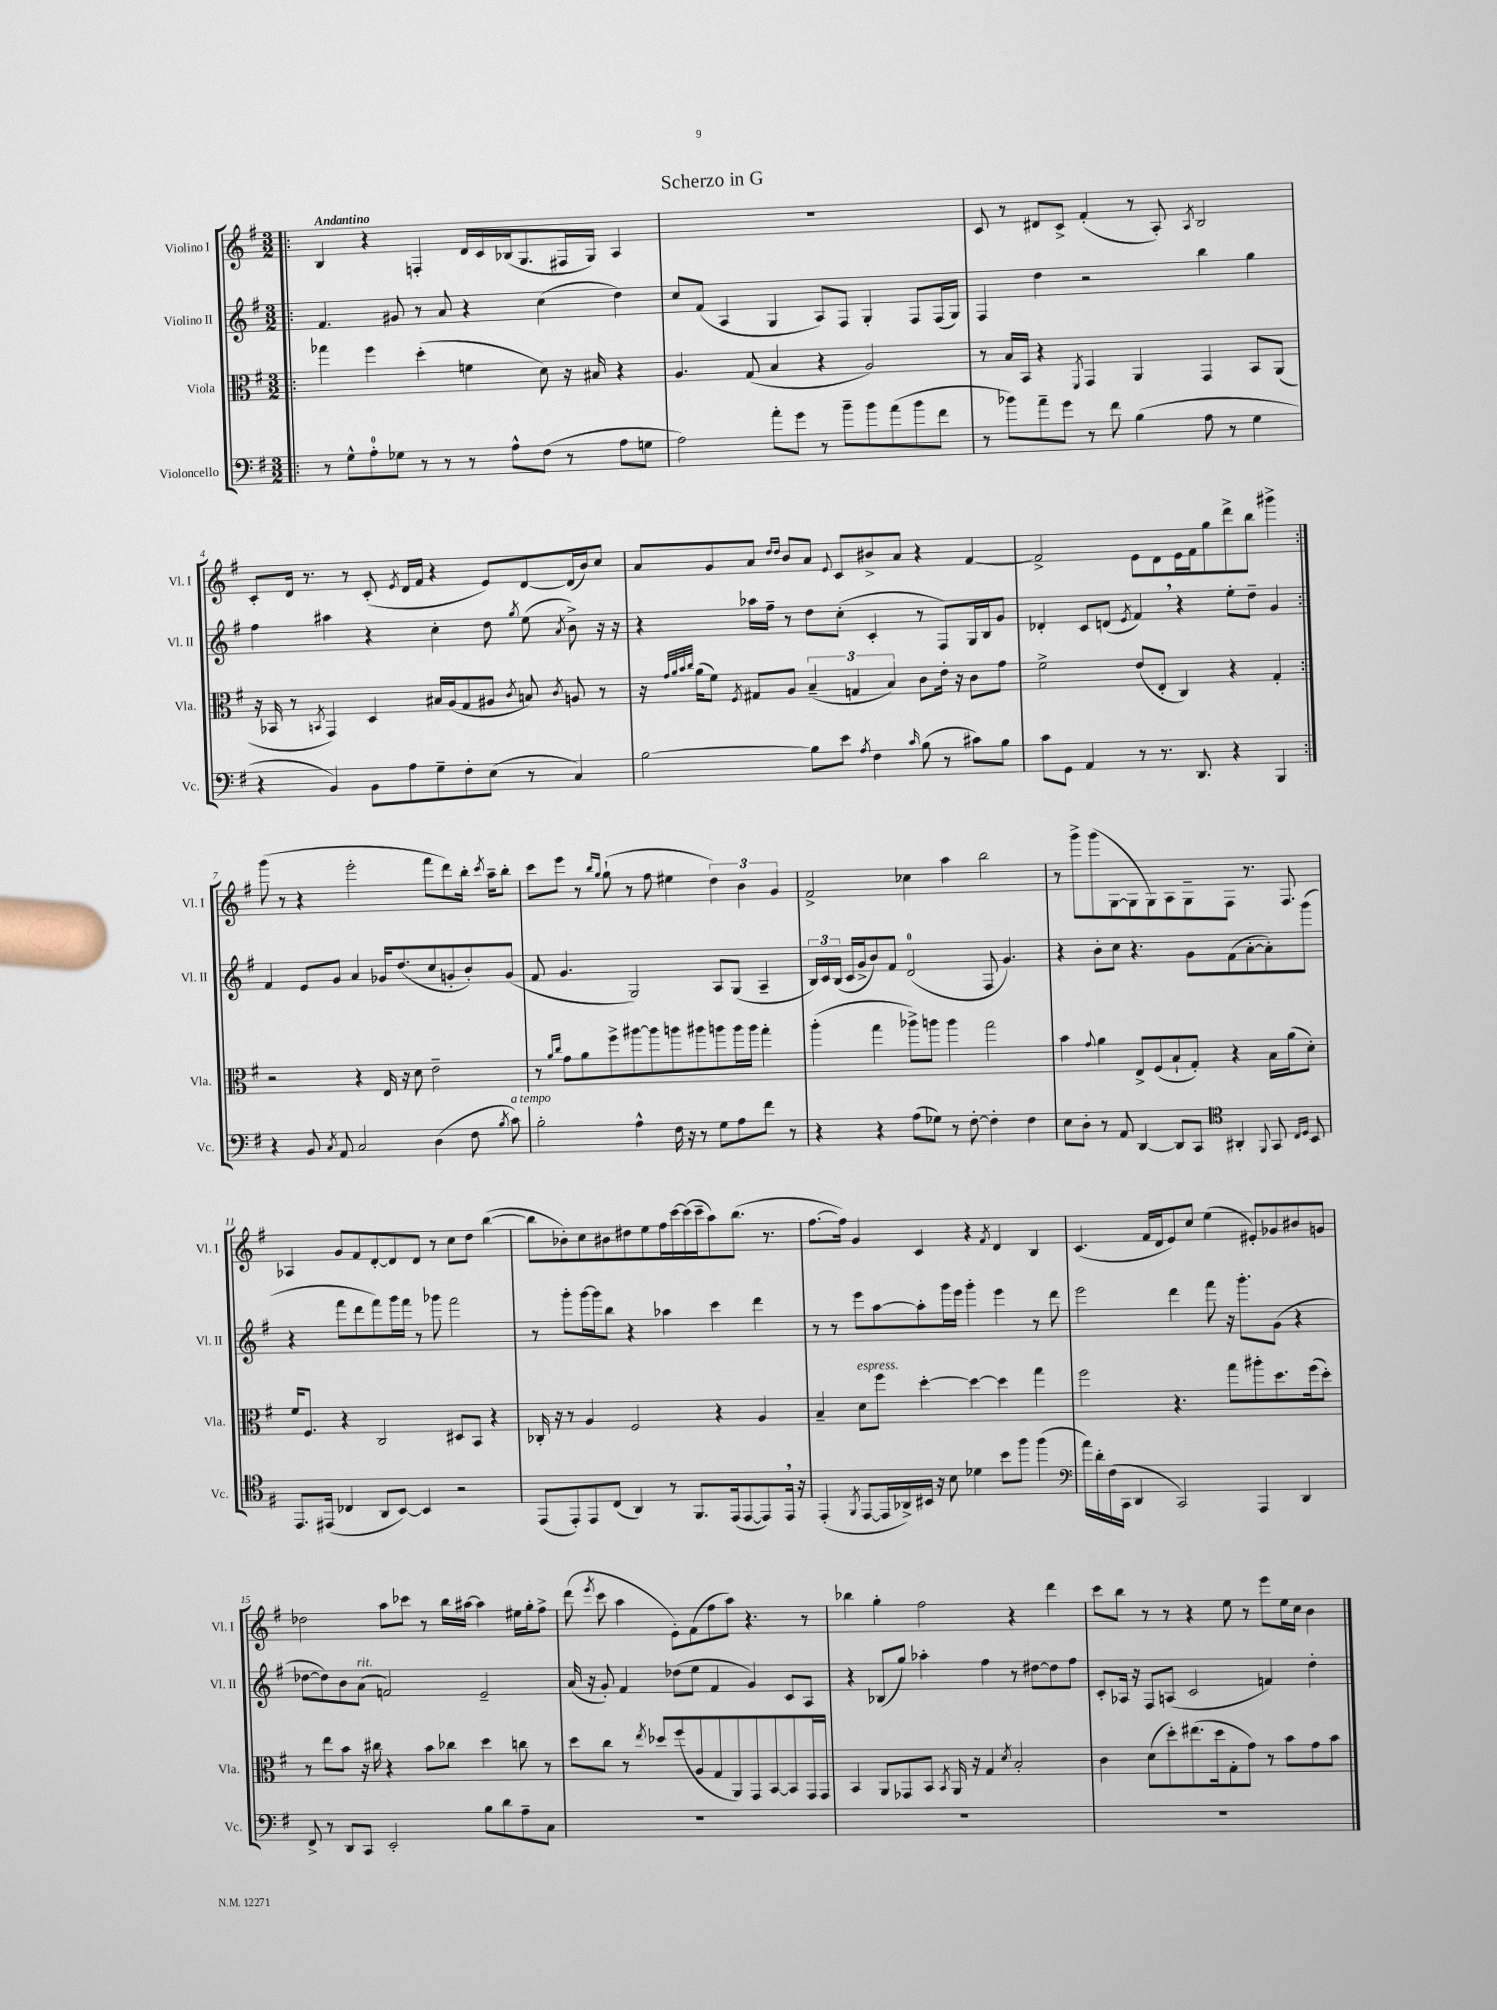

**kern	**kern	**kern	**kern
*part4	*part3	*part2	*part1
*staff4	*staff3	*staff2	*staff1
*I"Violoncello	*I"Viola	*I"Violino II	*I"Violino I
*I'Vc.	*I'Vla.	*I'Vl. II	*I'Vl. I
*clefF4	*clefC3	*clefG2	*clefG2
*k[f#]	*k[f#]	*k[f#]	*k[f#]
*M3/2	*M3/2	*M3/2	*M3/2
=1!|:	=1!|:	=1!|:	=1!|:
!	!	!	!LO:TX:a:B:t=Andantino
8r	4gg-X\	4.f#/	4B/
8G^^\L	.	.	.
8A'\	4ff#\	.	4r
8G-X\J	.	8g#X/	.
8r	(4dd'\	8r	4Fn'/
8r	.	8a/	.
8r	4fn\	4r	16d/LL
.	.	.	16c/
8A^^\L	.	.	(16B-X/J
.	.	.	8.G/
(8F#\J	8d\)	(4cc\	.
8r	16r	.	16F#X/L
.	16B#X/	.	16G/JJ)
8A\L	4r	4dd\)	4A/
8Gn\J	.	.	.
=2	=2	=2	=2
2A\)	4.A/	8cc/L	1.r
.	.	(8f#/J	.
.	.	4A/	.
.	(8G/	.	.
8a'\L	4B/	4G/	.
8g\J	.	.	.
8r	4r	8A/L)	.
8b~\L	.	8F#/J	.
8b\	2A/)	4G'/	.
(8a\	.	.	.
8b\	.	8F#/L	.
8f#\J	.	(16F#/L	.
.	.	16G/JJ)	.
=3	=3	=3	=3
8r	8r	4F#/	8c/
8b-X\L)	16B/LL	.	8r
.	16BB/JJ	.	.
8a~\	4r	4dd\	8d#X/L
8g\J	.	.	8c^/J
.	8qFF#/	.	.
8r	4GG/	2r	(4f#'/
8f#\	.	.	.
(4B\	4AA/	.	8r
.	.	.	8A'/)
.	.	.	8qA/
8A\	4GG/	4bb\	2B/
8r	.	.	.
4G\	8BB/L	4gg\	.
.	(8AA/J	.	.
!!LO:LB:g=z
=4	=4	=4	=4
4r	16r	4ff#\	8c'/L
.	16BB-X/	.	.
.	8r	.	16d/Jk
.	.	.	8.r
.	8qBBn/	.	.
4BB/)	4GG/)	4aa#X\	.
.	.	.	8r
8BB\L	4D/	4r	(8c'/
.	.	.	8qe/
8A\	.	.	16d/LL
.	.	.	16f#/JJ
8G~\	16B#X/LL	4cc'\	4r
.	(16A/J	.	.
8F#'\	8G/	.	.
(8E\J	8A#X/J	8dd\	8e/L)
.	8qc/	8qgg/	.
8r	8Bn/)	(8ee\	[8d/
.	8qc/	8qa/	.
4C/)	8An/	8b^\)	(16d/L]
.	.	.	16b/J)
.	8r	16r	8cc/J
.	.	16r	.
=5	=5	=5	=5
[2B\	16r	4r	8a/L
.	32qqg/LLL	.	.
.	32qqa/	.	.
.	32qqb/	.	.
.	32qqcc/JJJ	.	.
.	(16a\KL	.	.
.	8f#\J)	.	8g/
.	8qF#/	.	.
.	8G#X/L	16aa-X\LL	8a/J
.	.	16ff#~\JJ	.
.	.	.	16qqdd/LL
.	.	.	16qqdd/JJ
.	8A/J	8r	8b/L
8B\L]	(6B~/	8dd\L	8a/J
.	.	.	8qqe/
8e\J	.	(8cc'\J	8c/L
.	6Gn/	.	.
8qA/	.	.	.
4F#\	.	4c'/	8b#X^/
.	6B/)	.	.
.	.	.	8a/J
16qqc/	.	.	.
(8B\	8c\L	8r	4r
8r	16e'\Jk	8F#/L)	.
.	16r	.	.
8c#X\L)	8c\L	16G/L	[4f#/
.	.	16B/J	.
8B\J	8g\J	8g/J	.
=6	=6	=6	=6
8c\L	2f#^\	4d-X'/	2f#^/]
8GG\J	.	.	.
4AA/	.	8c/L	.
.	.	(8dn/J	.
.	.	8qe/	.
8r	(8e/L	4f#,/)	8e\L
8.r	8E'/J	.	8d\
.	4C/)	4r	16e\L
8.DD/	.	.	16f#\J
.	.	.	8gg\
4r	4r	8ee'\L	8ddd^\
.	.	8dd~\J	8bb\J
4BBB/	4G'/	4g/	4ggg#X^\
!!LO:LB:g=z
=7:|!	=7:|!	=7:|!	=7:|!
4r	2r	4f#/	(8ggg\
.	.	.	8r
8BB/	.	8e/L	4r
8qC/	.	.	.
8AA/	.	8g/J	.
2C/	4r	4a/	2eee'\
.	16E/	16g-X/KL	.
.	16r	(8.dd/	.
.	8d\	.	.
(4D\	2e~\	8cc/	8fff#\L
.	.	8gn'/	8ddd\)
8F#\	.	8b'/)	16bb'\Jk
.	.	.	8qccc/
.	.	.	16aa~\KL
8qB/	.	.	.
!LO:TX:a:i:t=a tempo	!	!	!
8c\)	.	(8g/J	8bb'\J
=8	=8	=8	=8
2B'\	8r	8f#/	8ccc\L
.	16qqa/LL	.	.
.	16qqcc/JJ	.	.
.	8g\L	4.g/	8eee\J
.	8a\	.	8r
.	.	.	16qqbb/LL
.	.	.	16qqgg/JJ
.	8ff#^\	.	(8gg`\
4A^^\	[8aa#X\	2G/)	8r
.	8aa#\]	.	8ff#\
16F#\	8aan\	.	4ee#X\
16r	.	.	.
8r	8aa#X\	.	.
8G\L	8aan\	8A/L	6dd\)
8A\	16aa\L	(8G/J	.
.	.	.	6b\
.	16aa\JJ	.	.
8f#\J	4gg'\	4A~/	.
.	.	.	6g/
8r	.	.	.
=9	=9	=9	=9
4r	(4aa'\	24B/LL)	2f#^/
.	.	24c/	.
.	.	(24B/JJ	.
.	.	16c/LL	.
.	.	16g^/J	.
4r	4gg\	8b/)	.
.	.	8f#/J	.
(8A\L	8aa-X^\L)	(2d/	4cc-X\
8G-X\J)	8aan\J	.	.
8r	4aa\	.	4aa\
[8F#'\	.	.	.
4F#'\]	2gg\	8F#/	2bb\
.	.	4.g/)	.
4F#\	.	.	.
=10	=10	=10	=10
8E\L	4b\	4r	8r
8D'\J	.	.	8ggg^\L
.	8qqg/	.	.
8r	4a\	8b'\L	(8ggg\
8AA/	.	8cc\J	[8G\
[4DD/	8E^/L	4.r	8G\]
.	(8F#/	.	8G\)
8DD/L]	8B`/	.	8A\
8CC/J	8G'/J)	8g\L	8G~\
*clefC4	*	*	*
4AA#X'/	4r	(8f#\	8F#\J
.	.	[8a'\	8.r
8qqFF#/	.	.	.
8GG/	16B\LL	8a'\])	.
.	(16a\J	.	8.F#/
16qqC/LL	.	.	.
16qqD/JJ	.	.	.
8BB/	8d'\J)	(8ggg\J	.
!!LO:LB:g=z
=11	=11	=11	=11
8.EE/L	16f#/KL	4r	4A-X/
.	8.F#/J	.	.
(16EE#X/Jk	.	.	.
4C-X/	4r	8fff#\L	8g/L
.	.	8ddd\	8f#/
8AA/L	2C/	8fff#\)	[8d'/
[8BB/J)	.	16ggg\L	8d/]
.	.	16fff#\JJ	.
4BB/]	.	8r	8d/J
.	.	8ggg-X\	8r
2r	8D#X/L	2fff#\	8cc\L
.	8BB/J	.	8dd\J
.	4r	.	([4bb\
=12	=12	=12	=12
(8EE/L	16C-X'/	8r	8bb\L]
.	16r	.	.
8EE'/)	8r	8ggg'\L	8b-X'\)
8EE/	4A/	[16ggg\L	8cc\
.	.	16ggg\J]	.
(8C/J	.	8bb\J	8b#X\
4AA/)	2F#/	4r	8dd#X\
.	.	.	8ee\
8r	.	4aa-X\	16ff#\L
.	.	.	[16ccc\
8.FF#/L	.	.	(16ccc\]
.	.	.	16ccc~\J
.	4r	4ccc\	8aa\)
(16EE/k	.	.	.
[8EE/	.	.	(8.bb\J
8EE/])	4A/	4ddd\	.
.	.	.	8.r
16EE,/Jk	.	.	.
16r	.	.	.
=13	=13	=13	=13
(4EE'/	4B~/	8r	[8.ff#\L
.	.	8r	.
.	.	.	16ff#\Jk])
8qFF#/	.	.	.
!	!LO:TX:a:i:t=espress.	!	!
[8EE/L	8d\L	8eee\L	4g/
16EE/L]	8ff#\J	[8aa\	.
16AA-X^/)	.	.	.
16BB#X/JJ	[4dd'\	8aa'\]	4c/
16r	.	.	.
8B\	.	16ggg\L	.
.	.	16eee\JJ	.
4d-X\	4dd\_	4ggg'\	4r
.	.	.	8qf#/
8b\L	4dd\]	4eee\	4d/
8ff#\J	.	.	.
(4ff#\	4gg\	8r	4B/
.	.	8ddd\	.
=14	=14	=14	=14
*clefF4	*	*	*
16a\LL)	2ff#\	2eee\	(4.c/
16d'\	.	.	.
(16F#\	.	.	.
16CC\JJ	.	.	.
4DD/	.	.	.
.	.	.	16f#/LL
.	.	.	16d/J
2CC/)	4.r	4ddd\	8e/)
.	.	.	8cc/J
.	.	8fff#\	(4ee\
.	8gg\L	16r	.
.	.	8.ggg'\L	.
4AAA/	8aa#X'\	.	8e#X'/L)
.	8.dd\	(8g\J	8g-X/
4DD/	.	4r	8b#X/
.	(16ff#\k	.	.
.	8dd'\J)	.	8gn/J
!!LO:LB:g=z
=15	=15	=15	=15
8FF#^/	8r	[8dd-X\L	2dd-X\
8r	8ee\L	8dd-\])	.
8DD/L	8b\J	8b\	.
!	!	!LO:TX:a:i:t=rit.	!
8CC/J	16r	(8a\J	.
.	16cc#X\	.	.
2EE'/	4r	2fn/)	8aa\L
.	.	.	8ccc-X\J
.	8b\L	.	8r
.	8cc-X\J	.	16bb\LL
.	.	.	[16aa#X\JJ
8B\L	4dd\	2e~/	4aa#\]
8d\	.	.	.
8A~\	8ccn\	.	16ee#X\LL
.	.	.	16gg'\J
8C\J	8r	.	8ff#^\J
=16	=16	=16	=16
1.r	8dd\L	(16a/	(8ddd\
.	.	16r	.
.	.	.	8qeee/
.	8cc\J	8g'/)	8ccc\
.	8r	4f#/	4aa\
.	8qee/	.	.
.	8dd-X/L	.	.
.	(8ff#/	(8dd-X\L	8e'\L)
.	8A/	8ee\J	(8f#\
.	8G/	4f#/	8ff#\
.	8AA/)	.	8aa\J)
.	8GG/	4g/)	4.r
.	[8BB/	.	.
.	8BB/]	8c/L	.
.	16GG/L	8A/J	8r
.	16GG/JJ	.	.
=17	=17	=17	=17
1.r	4BB/	4r	4bb-X\
.	8AA/L	(8B-X/L	4gg'\
.	8GG-X/	8gg/J)	.
.	8BB/J	4aa-X'\	2ff#\
.	8qBB/	.	.
.	16AA/	.	.
.	16r	.	.
.	4G/	4ff#\	.
.	8qd/	.	.
.	2B'/	8r	4r
.	.	[8dd#X\L	.
.	.	8dd#\]	4ddd\
.	.	8ff#\J	.
=18	=18	=18	=18
1.r	4c\	8c'/L	8ccc\L
.	.	16A-X/Jk	8bb\J
.	.	16r	.
.	(8d\L	8F#/L	8r
.	8dd'\)	(8An/J	8r
.	(8.ee#X\	2c/	4r
.	16dd\k	.	.
.	8G'\	.	8ee\
.	8g\J)	.	8r
.	8r	4fn/)	8eee\L
.	8b\L	.	16ee\L
.	.	.	16cc\JJ
.	8g\	4dd'\	4b\
.	8b\J	.	.
==	==	==	==
*-	*-	*-	*-
